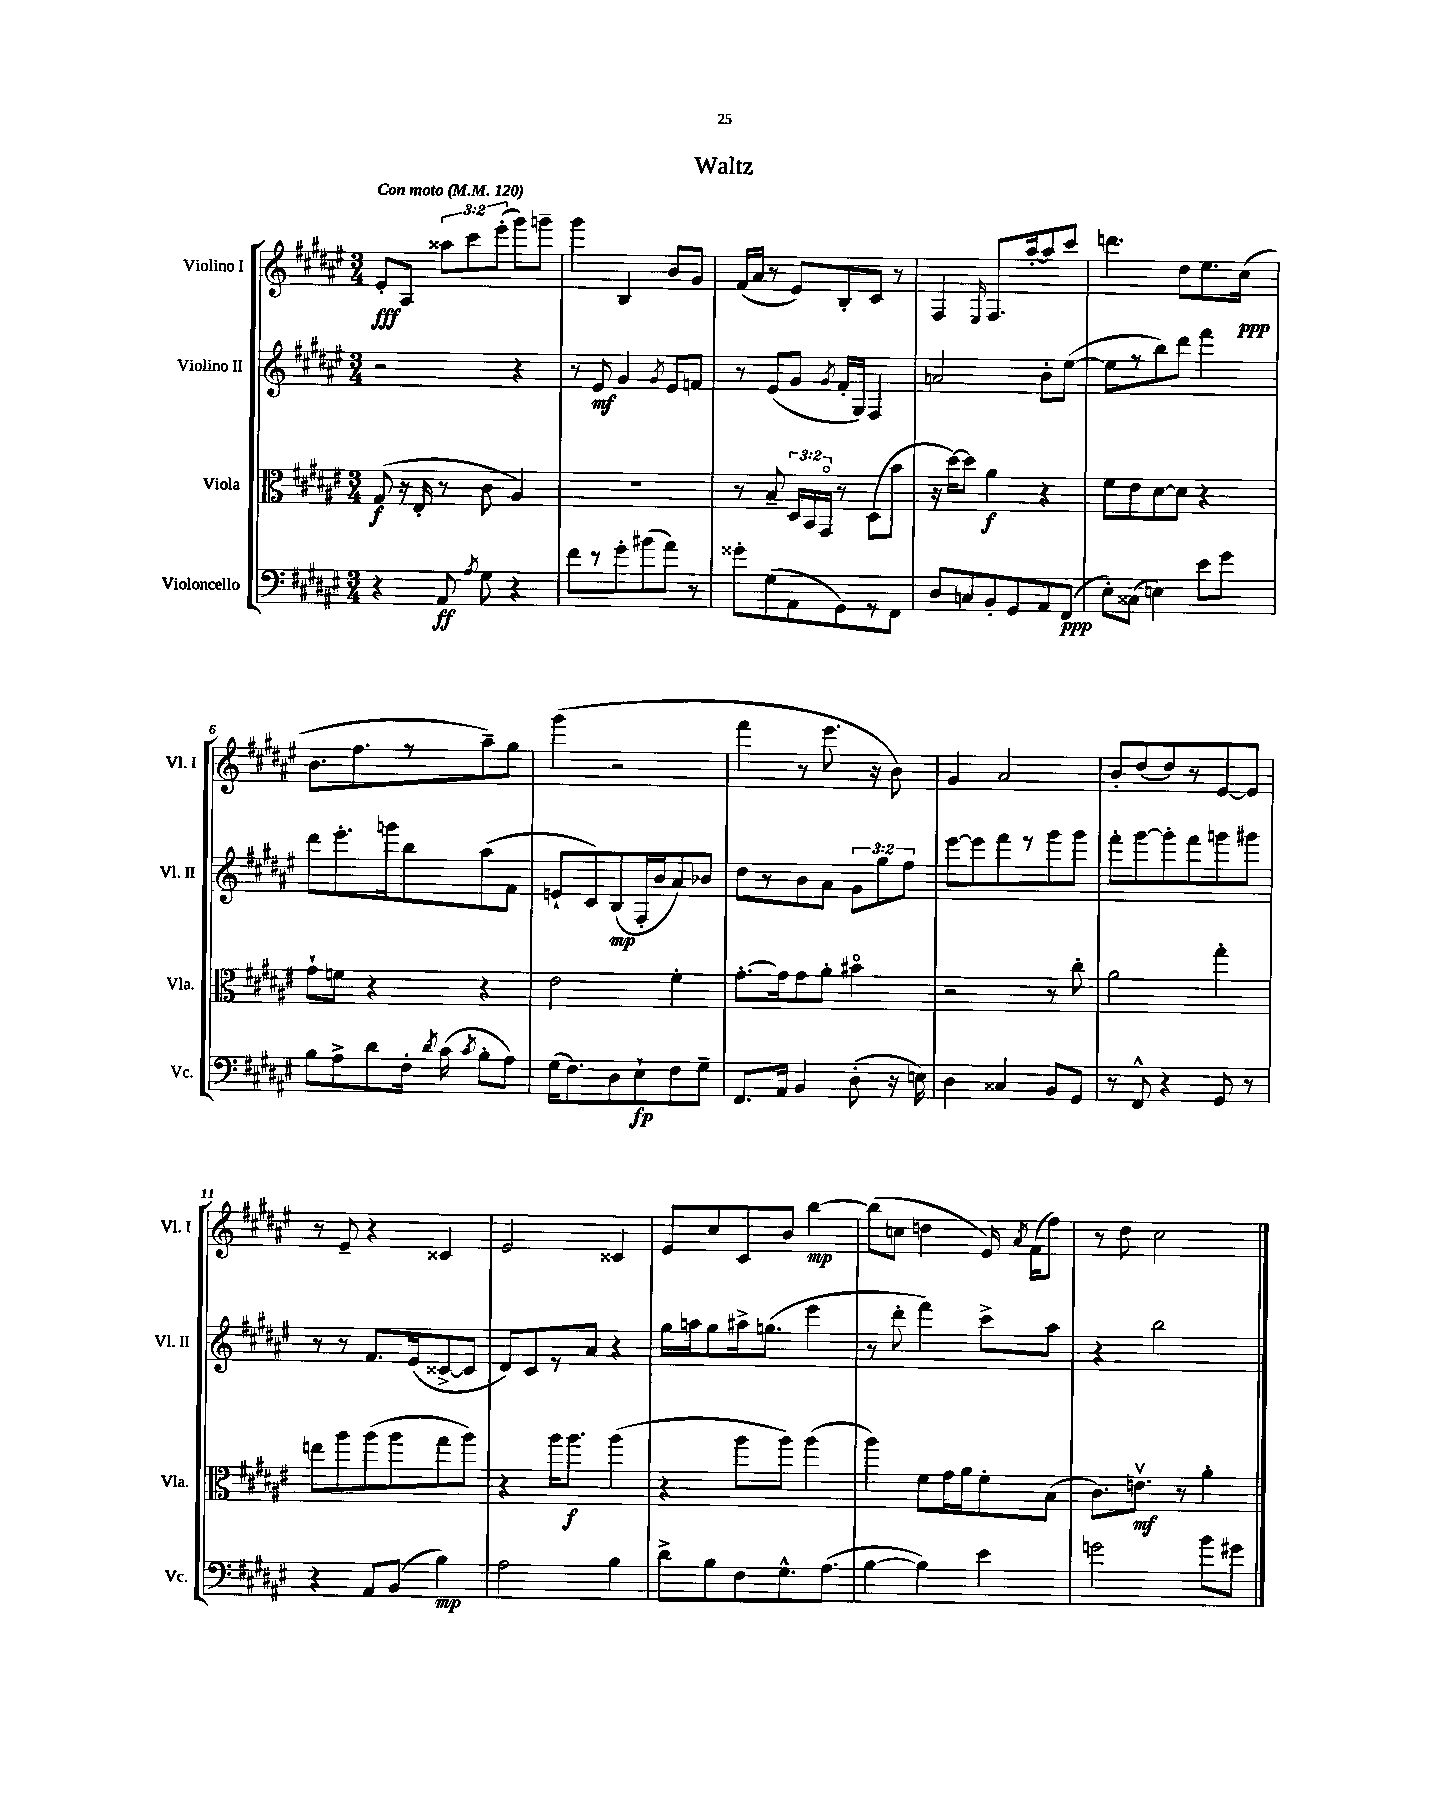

**kern	**dynam	**kern	**dynam	**kern	**dynam	**kern	**dynam
*part4	*part4	*part3	*part3	*part2	*part2	*part1	*part1
*staff4	*staff4	*staff3	*staff3	*staff2	*staff2	*staff1	*staff1
*I"Violoncello	*	*I"Viola	*	*I"Violino II	*	*I"Violino I	*
*I'Vc.	*	*I'Vla.	*	*I'Vl. II	*	*I'Vl. I	*
*clefF4	*	*clefC3	*	*clefG2	*	*clefG2	*
*k[f#c#g#d#a#e#]	*	*k[f#c#g#d#a#e#]	*	*k[f#c#g#d#a#e#]	*	*k[f#c#g#d#a#e#]	*
*M3/4	*	*M3/4	*	*M3/4	*	*M3/4	*
*MM120	*	*MM120	*	*MM120	*	*MM120	*
=1	=1	=1	=1	=1	=1	=1	=1
!	!	!	!	!	!	!LO:TX:a:B:t=Con moto	!
4r	.	(8G#/	f	2r	.	8e#'/L	fff
.	.	16r	.	.	.	8A#/J	.
.	.	16E#'/	.	.	.	.	.
8AA#/	ff	8r	.	.	.	12aa##X\L	.
.	.	.	.	.	.	12ccc#\	.
8qA#/	.	.	.	.	.	.	.
8G#\	.	8c#\	.	.	.	.	.
.	.	.	.	.	.	(12eee#'\J	.
4r	.	4A#/)	.	4r	.	8ggg#\L)	.
.	.	.	.	.	.	8gggn~\J	.
=2	=2	=2	=2	=2	=2	=2	=2
8f#\L	.	2.r	.	8r	.	4ggg#\	.
8r	.	.	.	8e#/	mf	.	.
8g#'\	.	.	.	4g#/	.	4B/	.
(8b#X\	.	.	.	.	.	.	.
.	.	.	.	8qg#/	.	.	.
8a#\J)	.	.	.	8e#/L	.	8b/L	.
8r	.	.	.	8fn/J	.	8g#/J	.
=3	=3	=3	=3	=3	=3	=3	=3
8g##X'\L	.	8r	.	8r	.	(16f#/LL	.
.	.	.	.	.	.	16a#/JJ	.
(8G#\	.	8B~/	.	(8e#/L	.	8r	.
8AA#\	.	24D#/LL	.	8g#/J	.	8e#/L)	.
.	.	24BB/	.	.	.	.	.
.	.	24GG#/JJ	.	.	.	.	.
.	.	.	.	8qg#/	.	.	.
8GG#\)	.	8r	.	16f#'/LL	.	8B'/	.
.	.	.	.	16G#/JJ)	.	.	.
8r	.	(8D#\L	.	4F#/	.	8c#/J	.
8FF#\J	.	8b\J	.	.	.	8r	.
=4	=4	=4	=4	=4	=4	=4	=4
8D#/L	.	16r	.	2an/	.	4F#/	.
.	.	[16dd#\KL)	.	.	.	.	.
8Cn/	.	8dd#\J]	.	.	.	.	.
.	.	.	.	.	.	16qqE#/	.
8BB'/	.	4a#\	f	.	.	8.F#/L	.
8GG#/	.	.	.	.	.	.	.
.	.	.	.	.	.	[16aa#'/k	.
8AA#/	.	4r	.	8b'\L	.	8aa#/]	.
(8FF#/J	ppp	.	.	([8ee#\J	.	8ccc#/J	.
=5	=5	=5	=5	=5	=5	=5	=5
8E#'\L)	.	8f#\L	.	8ee#\L]	.	4.dddn\	.
(8C##X\J	.	8e#\	.	8r	.	.	.
4En\)	.	[8d#\	.	8bb\)	.	.	.
.	.	8d#\J]	.	8ddd#\J	.	8dd#\L	.
8e#\L	.	4r	.	4fff#\	.	8.ee#\	.
8g#\J	.	.	.	.	.	.	.
.	.	.	.	.	.	(16cc#\Jk	ppp
!!LO:LB:g=z
=6	=6	=6	=6	=6	=6	=6	=6
8B\L	.	8g#`\L	.	8ddd#\L	.	8.b\L	.
8A#^\	.	8fn\J	.	8.eee#'\	.	.	.
.	.	.	.	.	.	8.ff#\	.
8d#\	.	4r	.	.	.	.	.
.	.	.	.	16gggn\k	.	.	.
16F#'\Jk	.	.	.	8bb\	.	8r	.
8qd#/	.	.	.	.	.	.	.
(16c#\	.	.	.	.	.	.	.
8qc#/	.	.	.	.	.	.	.
8B'\L	.	4r	.	(8aa#\	.	8aa#~\)	.
8A#\J)	.	.	.	8f#\J	.	8gg#\J	.
=7	=7	=7	=7	=7	=7	=7	=7
(16G#\KL	.	2e#\	.	8en`/L	.	(4ggg#\	.
8.F#\)	.	.	.	.	.	.	.
.	.	.	.	8c#/)	.	.	.
8D#\	.	.	.	(8B/	mp	2r	.
8E#`\	fp	.	.	16F#'/L	.	.	.
.	.	.	.	16b/J	.	.	.
8F#\	.	4f#'\	.	8a#/)	.	.	.
8G#~\J	.	.	.	8b-X/J	.	.	.
=8	=8	=8	=8	=8	=8	=8	=8
8.FF#/L	.	[8.g#'\L	.	8dd#\L	.	4fff#\	.
.	.	.	.	8r	.	.	.
16AA#/Jk	.	16g#\k]	.	.	.	.	.
4BB/	.	8g#\	.	8b\	.	8r	.
.	.	8a#'\J	.	8a#\J	.	8.eee#\	.
(8D#'\	.	4b#X\	.	12g#\L	.	.	.
.	.	.	.	.	.	16r	.
.	.	.	.	12gg#\	.	.	.
16r	.	.	.	.	.	8b\)	.
.	.	.	.	12ff#\J	.	.	.
16En\)	.	.	.	.	.	.	.
=9	=9	=9	=9	=9	=9	=9	=9
4D#\	.	2r	.	[8eee#\L	.	4g#/	.
.	.	.	.	8eee#\]	.	.	.
4C##X/	.	.	.	8fff#\	.	2a#/	.
.	.	.	.	8r	.	.	.
8BB/L	.	8r	.	8ggg#\	.	.	.
8GG#/J	.	8cc#'\	.	8ggg#\J	.	.	.
=10	=10	=10	=10	=10	=10	=10	=10
8r	.	2a#\	.	8fff#'\L	.	8b'/L	.
8FF#^^/	.	.	.	[8ggg#\	.	(8dd#/	.
4r	.	.	.	8ggg#'\]	.	8dd#/)	.
.	.	.	.	8fff#\	.	8r	.
8GG#/	.	4gg#'\	.	8gggn\	.	[8e#/	.
8r	.	.	.	8ggg#X\J	.	8e#/J]	.
!!LO:LB:g=z
=11	=11	=11	=11	=11	=11	=11	=11
4r	.	8een\L	.	8r	.	8r	.
.	.	8aa#\	.	8r	.	8e#~/	.
8AA#/L	.	(8aa#\	.	8.f#/L	.	4r	.
(8BB/J	.	8aa#\	.	.	.	.	.
.	.	.	.	(16e#/k	.	.	.
4B\)	mp	8gg#\	.	[8c##X^/	.	4c##X/	.
.	.	8aa#\J)	.	8c##/J]	.	.	.
=12	=12	=12	=12	=12	=12	=12	=12
2A#\	.	4r	.	8d#/L)	.	2e#/	.
.	.	.	.	8c#/	.	.	.
.	.	16aa#\KL	.	8r	.	.	.
.	.	8.aa#\J	f	.	.	.	.
.	.	.	.	8a#/J	.	.	.
4B\	.	(4aa#\	.	4r	.	4c##X/	.
=13	=13	=13	=13	=13	=13	=13	=13
8d#^\L	.	4r	.	16gg#\LL	.	8e#/L	.
.	.	.	.	16aan\J	.	.	.
8B\	.	.	.	8gg#\	.	8cc#/	.
8F#\	.	8aa#\L	.	16aa#X^\k	.	8c#/	.
.	.	.	.	(8.ggn\J	.	.	.
8.G#^^\	.	8aa#\J)	.	.	.	8b/J	.
.	.	(4aa#\	.	4eee#\	.	[4bb\	mp
(8.A#\J	.	.	.	.	.	.	.
=14	=14	=14	=14	=14	=14	=14	=14
[4B\	.	4aa#\)	.	8r	.	(8bb\L]	.
.	.	.	.	8ddd#'\	.	8ccn\J	.
4B\])	.	8f#\L	.	4fff#\)	.	4ddn\	.
.	.	16g#\L	.	.	.	.	.
.	.	16a#\J	.	.	.	.	.
4e#\	.	8f#'\	.	8ccc#^\L	.	16e#/)	.
.	.	.	.	.	.	8qa#/	.
.	.	.	.	.	.	(16f#\KL	.
.	.	(8B\J	.	8aa#\J	.	8ff#\J)	.
=15	=15	=15	=15	=15	=15	=15	=15
2gn\	.	8.c#\L)	.	4r	.	8r	.
.	.	.	.	.	.	8dd#\	.
.	.	8.env\J	mf	.	.	.	.
.	.	.	.	2bb\	.	2cc#\	.
.	.	8r	.	.	.	.	.
8b\L	.	4a#'\	.	.	.	.	.
8g#X\J	.	.	.	.	.	.	.
==	==	==	==	==	==	==	==
*-	*-	*-	*-	*-	*-	*-	*-
